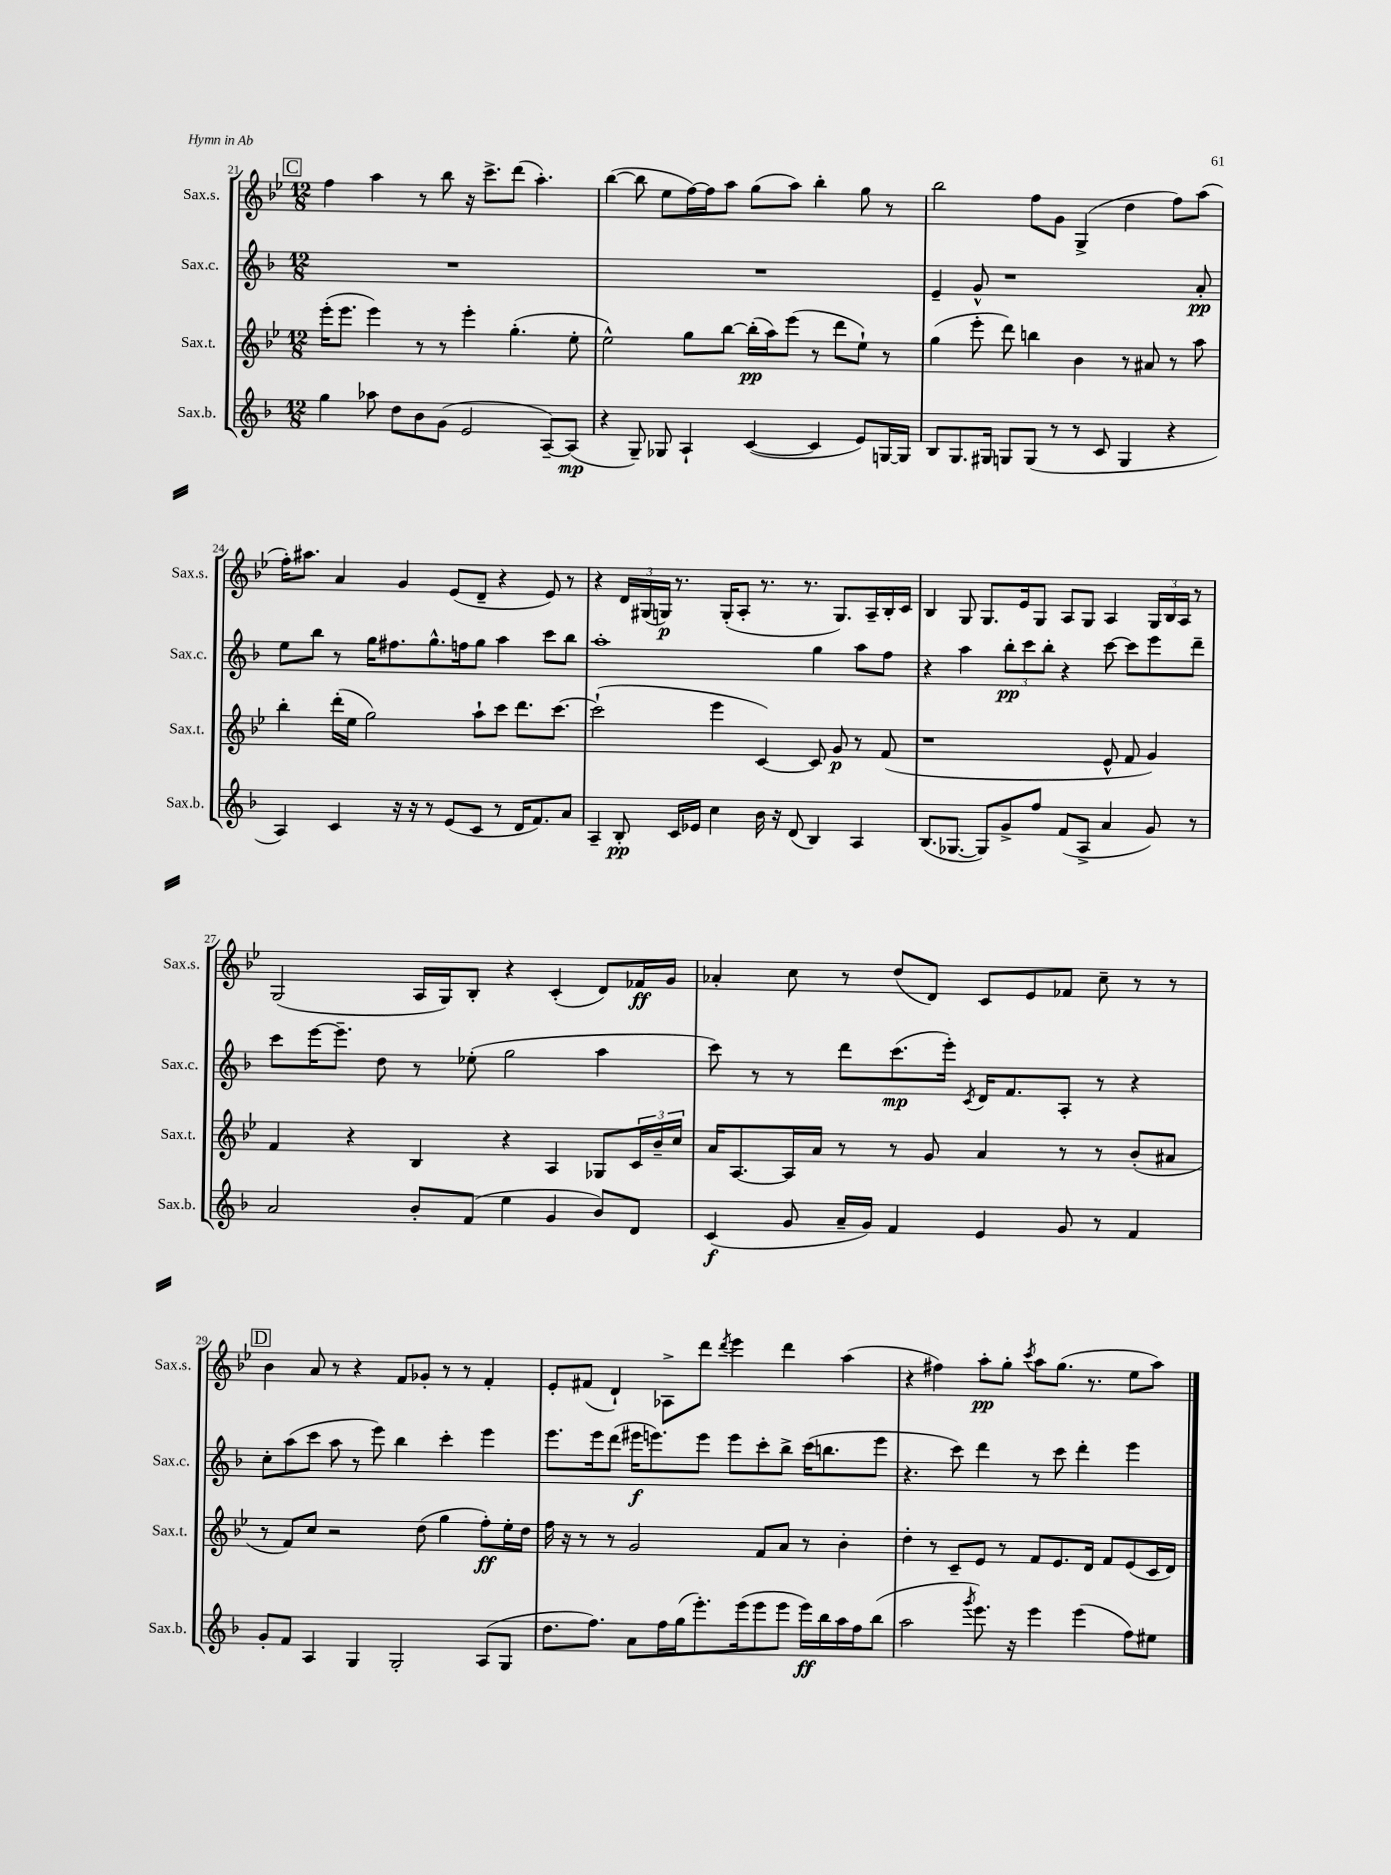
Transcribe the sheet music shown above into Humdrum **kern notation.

**kern	**dynam	**kern	**dynam	**kern	**dynam	**kern	**dynam
*part4	*part4	*part3	*part3	*part2	*part2	*part1	*part1
*staff4	*staff4	*staff3	*staff3	*staff2	*staff2	*staff1	*staff1
*I"Sax.b.	*	*I"Sax.t.	*	*I"Sax.c.	*	*I"Sax.s.	*
*I'Sax.b.	*	*I'Sax.t.	*	*I'Sax.c.	*	*I'Sax.s.	*
*clefG2	*	*clefG2	*	*clefG2	*	*clefG2	*
*k[b-]	*	*k[b-e-]	*	*k[b-]	*	*k[b-e-]	*
*M12/8	*	*M12/8	*	*M12/8	*	*M12/8	*
!!LO:REH:place=s1:t=C
=21	=21	=21	=21	=21	=21	=21	=21
4gg\	.	(16eee-'\KL	.	1.r	.	4ff\	.
.	.	8.eee-\J	.	.	.	.	.
8aa-X\	.	4eee-\)	.	.	.	4aa\	.
8dd\L	.	.	.	.	.	.	.
8b-\	.	8r	.	.	.	8r	.
(8g\J	.	8r	.	.	.	8bb-\	.
2e/	.	4eee-'\	.	.	.	16r	.
.	.	.	.	.	.	8.ccc^\L	.
.	.	(4.gg'\	.	.	.	(8ddd\J	.
.	.	.	.	.	.	4.aa'\)	.
[8A~/L)	.	.	.	.	.	.	.
(8A/J]	mp	8ee-'\	.	.	.	.	.
=22	=22	=22	=22	=22	=22	=22	=22
4r	.	2ee-^^\)	.	1.r	.	([4bb-\	.
8G~/)	.	.	.	.	.	8bb-\]	.
8G-X/	.	.	.	.	.	8ee-\L	.
4A`/	.	8gg\L	.	.	.	[16ff\L)	.
.	.	.	.	.	.	16ff\J]	.
.	.	[8bb-\J	.	.	.	8aa\J	.
([4c/	.	(16bb-'\LL]	pp	.	.	(8gg\L	.
.	.	16aa\J)	.	.	.	.	.
.	.	(8eee-\J	.	.	.	8aa\J)	.
4c/]	.	8r	.	.	.	4bb-'\	.
.	.	8ddd\L	.	.	.	.	.
8e/L)	.	8ee-`\J)	.	.	.	8gg\	.
[16Gn/L	.	8r	.	.	.	8r	.
16G/JJ]	.	.	.	.	.	.	.
=23	=23	=23	=23	=23	=23	=23	=23
8B-/L	.	(4gg\	.	4e~/	.	2bb-\	.
8.G/	.	.	.	.	.	.	.
.	.	8eee-'\	.	8g^^/	.	.	.
16G#X/Jk	.	.	.	.	.	.	.
8Gn/L	.	8ddd\)	.	1r	.	.	.
(8G/J	.	4bbn\	.	.	.	8ff\L	.
8r	.	.	.	.	.	8g\J	.
8r	.	4b-\	.	.	.	(4G^/	.
8c/	.	.	.	.	.	.	.
4G/	.	8r	.	.	.	4dd\	.
.	.	8a#X/	.	.	.	.	.
4r	.	8r	.	.	.	8ff\L)	.
.	.	8aa\	.	8a'/	pp	(8aa\J	.
!!LO:LB:g=z
=24	=24	=24	=24	=24	=24	=24	=24
4A/)	.	4bb-'\	.	8ee\L	.	16ff'\KL)	.
.	.	.	.	.	.	8.aa#X\J	.
.	.	.	.	8bb-\J	.	.	.
4c/	.	(16ddd'\LL	.	8r	.	4a/	.
.	.	16ee-\JJ	.	.	.	.	.
.	.	2gg\)	.	16gg\KL	.	.	.
.	.	.	.	8.ff#X\	.	.	.
16r	.	.	.	.	.	4g/	.
16r	.	.	.	.	.	.	.
8r	.	.	.	8.gg^^\	.	.	.
(8e/L	.	.	.	.	.	(8e-/L	.
.	.	.	.	16ffn\k	.	.	.
8c/J	.	8aa`\L	.	8gg\J	.	8d~/J	.
8r	.	8ccc\J	.	4aa\	.	4r	.
16d/KL	.	8.ddd\L	.	.	.	.	.
8.f/)	.	.	.	.	.	.	.
.	.	.	.	8ccc\L	.	8e-/)	.
.	.	[8.ccc\J	.	.	.	.	.
8a/J	.	.	.	8bb-\J	.	8r	.
=25	=25	=25	=25	=25	=25	=25	=25
4A~/	.	(2ccc`\]	.	1aa'	.	4r	.
8B-'/	pp	.	.	.	.	24d/LL	.
.	.	.	.	.	.	(24G#X/	.
.	.	.	.	.	.	24Gn/JJ)	p
16c/LL	.	.	.	.	.	8.r	.
16e-X/JJ	.	.	.	.	.	.	.
4cc\	.	4eee-\	.	.	.	.	.
.	.	.	.	.	.	(16G'/KL	.
.	.	.	.	.	.	8A'/J	.
16b-\	.	[4c/)	.	.	.	8.r	.
16r	.	.	.	.	.	.	.
(8d/	.	.	.	.	.	.	.
.	.	.	.	.	.	8.r	.
4B-/)	.	8c/]	.	4gg\	.	.	.
.	.	8g/	p	.	.	8.G/L)	.
4A/	.	8r	.	8aa\L	.	.	.
.	.	.	.	.	.	16A~/L	.
.	.	(8f/	.	8ff\J	.	16B-'/	.
.	.	.	.	.	.	16c/JJ	.
=26	=26	=26	=26	=26	=26	=26	=26
(8.B-/L	.	1r	.	4r	.	4B-/	.
[8.G-X/J	.	.	.	.	.	.	.
.	.	.	.	4aa\	.	8G/	.
8G-/L])	.	.	.	.	.	8.G/L	.
8g^/	.	.	.	12bb-'\L	pp	.	.
.	.	.	.	.	.	16e-/k	.
.	.	.	.	12ccc\	.	.	.
8ff/J	.	.	.	.	.	8G/J	.
.	.	.	.	12bb-'\J	.	.	.
(8f/L	.	.	.	4r	.	8A/L	.
8A^/J	.	.	.	.	.	8G/J	.
4a/	.	8e-^^/	.	[8ccc\	.	4A/	.
.	.	8f/	.	8ccc\L]	.	.	.
8g/)	.	4g/)	.	8eee\	.	24G/LL	.
.	.	.	.	.	.	24B-/	.
.	.	.	.	.	.	24A/JJ	.
8r	.	.	.	8ddd~\J	.	8r	.
!!LO:LB:g=z
=27	=27	=27	=27	=27	=27	=27	=27
2a/	.	4f/	.	8ccc\L	.	(2G/	.
.	.	.	.	[16eee\K	.	.	.
.	.	.	.	8.eee~\J]	.	.	.
.	.	4r	.	.	.	.	.
.	.	.	.	8dd\	.	.	.
8b-'/L	.	4B-/	.	8r	.	16A/LL	.
.	.	.	.	.	.	16G/J)	.
(8f/J	.	.	.	(8ee-X'\	.	8B-'/J	.
4ee\	.	4r	.	2gg\	.	4r	.
4g/	.	4A/	.	.	.	(4c'/	.
8b-/L)	.	8G-X/L	.	4aa\	.	8d/L)	.
8d/J	.	24c/L	.	.	.	16f-X/L	ff
.	.	24b-~/	.	.	.	.	.
.	.	.	.	.	.	16g/JJ	.
.	.	24cc/JJ	.	.	.	.	.
=28	=28	=28	=28	=28	=28	=28	=28
(4c/	f	16a/KL	.	8ccc\)	.	4a-X'/	.
.	.	[8.A/	.	.	.	.	.
.	.	.	.	8r	.	.	.
8g/	.	16A/L]	.	8r	.	8cc\	.
.	.	16a/JJ	.	.	.	.	.
16a~/LL	.	8r	.	8ddd\L	.	8r	.
16g/JJ)	.	.	.	.	.	.	.
4f/	.	8r	.	(8.ccc\	mp	(8dd/L	.
.	.	8g/	.	.	.	8d/J)	.
.	.	.	.	16eee'\Jk)	.	.	.
.	.	.	.	8qc/	.	.	.
4e/	.	4a/	.	16d/KL	.	8c/L	.
.	.	.	.	8.f/	.	.	.
.	.	.	.	.	.	8e-/	.
8g/	.	8r	.	8A'/J	.	8f-X/J	.
8r	.	8r	.	8r	.	8cc~\	.
4f/	.	(8b-'/L	.	4r	.	8r	.
.	.	8a#X/J	.	.	.	8r	.
!!LO:LB:g=z
!!LO:REH:place=s1:t=D
=29	=29	=29	=29	=29	=29	=29	=29
8g'/L	.	8r	.	8cc'\L	.	4b-\	.
8f/J	.	8f/L)	.	(8aa\	.	.	.
4A/	.	8cc/J	.	8ccc\J	.	8a/	.
.	.	2r	.	8aa\	.	8r	.
4G/	.	.	.	8r	.	4r	.
.	.	.	.	8eee\)	.	.	.
2G'/	.	.	.	4bb-\	.	8f/L	.
.	.	(8dd\	.	.	.	8g-X'/J	.
.	.	4gg\	.	4ccc'\	.	8r	.
.	.	.	.	.	.	8r	.
(8A/L	.	8ff'\L)	ff	4eee\	.	4f'/	.
8G/J	.	16ee-'\L	.	.	.	.	.
.	.	16dd\JJ	.	.	.	.	.
=30	=30	=30	=30	=30	=30	=30	=30
8.dd\L	.	16ff\	.	8.eee\L	.	8e-'/L	.
.	.	16r	.	.	.	.	.
.	.	8r	.	.	.	(8f#X/J	.
8.ff\J)	.	.	.	16eee\k	.	.	.
.	.	8r	.	(8ddd\J	.	4d`/)	.
8a\L	.	2g/	.	16eee#X\KL	f	.	.
.	.	.	.	8.eeen\)	.	.	.
16ff\L	.	.	.	.	.	8A-X^\L	.
(16gg\J	.	.	.	.	.	.	.
8.eee'\)	.	.	.	8eee\J	.	8ddd\J	.
.	.	.	.	.	.	8qddd/	.
.	.	.	.	8eee\L	.	4eee-\	.
(16eee\k	.	.	.	.	.	.	.
8eee\	.	8f/L	.	8ccc'\	.	.	.
8eee\J	.	8a/J	.	8bb-^\J	.	4ddd\	.
16eee\LL)	ff	8r	.	(16ccc\KL	.	.	.
16bb-\	.	.	.	8.bbn\	.	.	.
16aa\	.	4b-'\	.	.	.	(4aa\	.
16ff\J	.	.	.	.	.	.	.
(8bb-\J	.	.	.	8eee\J	.	.	.
=31	=31	=31	=31	=31	=31	=31	=31
2aa\	.	4dd'\	.	4.r	.	4r	.
.	.	8r	.	.	.	4ff#X\)	.
.	.	8c~/L	.	8ccc\)	.	.	.
8qggg/	.	.	.	.	.	.	.
8.eee\)	.	8e-/J	.	4ddd\	.	8aa'\L	pp
.	.	8r	.	.	.	8gg'\J	.
16r	.	.	.	.	.	.	.
.	.	.	.	.	.	8qccc/	.
4eee\	.	8f/L	.	8r	.	8aa\L	.
.	.	8.e-/	.	8ccc\	.	(8.gg\J	.
(4eee\	.	.	.	4ddd'\	.	.	.
.	.	16d/Jk	.	.	.	8.r	.
.	.	8f/L	.	.	.	.	.
8ff\L)	.	(8e-/	.	4eee\	.	8ee-\L	.
8ee#X\J	.	16c/L	.	.	.	8aa\J)	.
.	.	16d/JJ)	.	.	.	.	.
==	==	==	==	==	==	==	==
*-	*-	*-	*-	*-	*-	*-	*-
